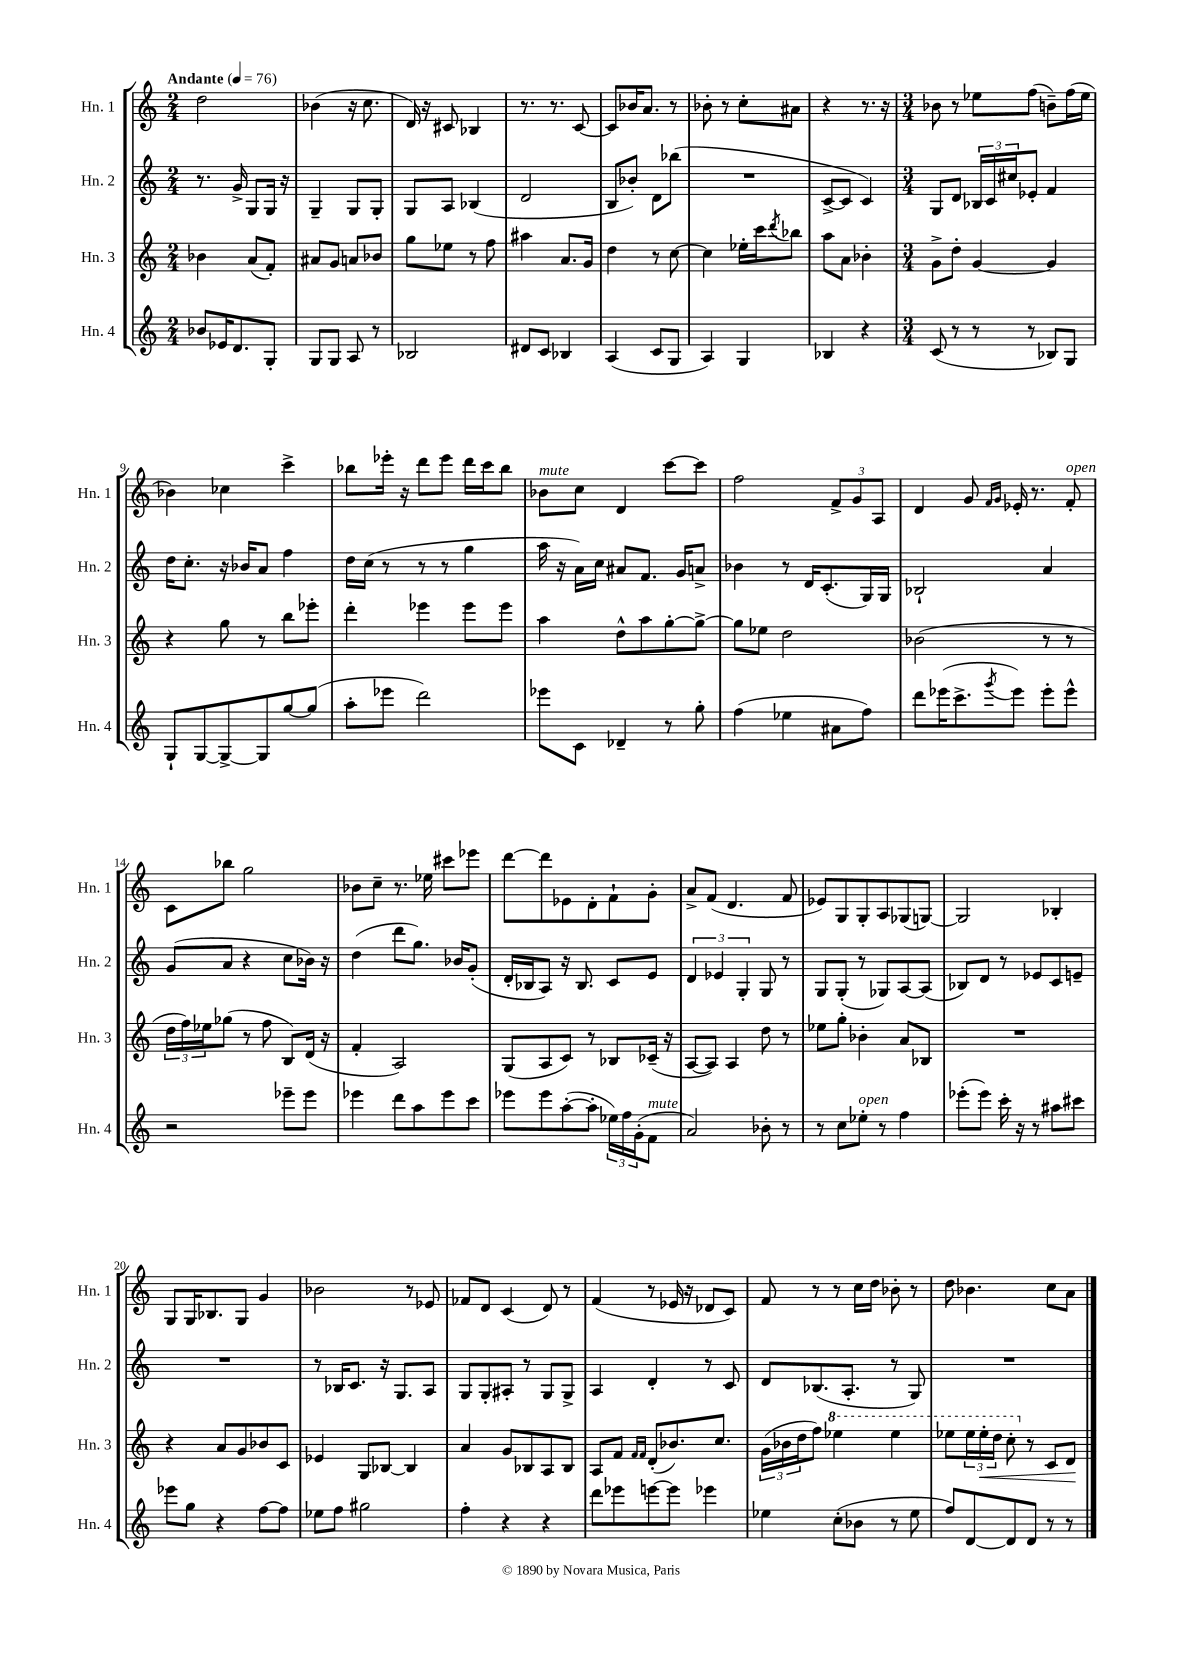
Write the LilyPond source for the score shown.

<<
\new StaffGroup <<
\new Staff = "s0" \with { instrumentName = "Hn. 1" shortInstrumentName = "Hn. 1" } {
    \clef treble \key c \major \numericTimeSignature \time 2/4 \tempo "Andante" 4 = 76
    d''2 |
    bes'4( r16 c''8. |
    d'16) r16 cis'8 bes4 |
    r8. r8. c'8~ |
    c'8 bes'16 a'8. r8 |
    bes'8-. r8 c''8-. ais'8 |
    r4 r8. r16 |
    \numericTimeSignature \time 3/4 bes'8 r8 ees''8 f''8( b'8--) f''16( ees''16 |
    bes'4) ces''4 c'''4-> |
    bes''8 ees'''16-. r16 d'''8 ees'''8 d'''16 c'''16 bes''8 |
    bes'8^\markup { \italic "mute" } c''8 d'4 c'''8~ c'''8 |
    f''2 \tuplet 3/2 { f'8-> g'8 a8 } |
    d'4 g'8 \grace { f'16 g'16 } ees'16-. r8. f'8-.^\markup { \italic "open" } |
    c'8 bes''8 g''2 |
    bes'8 c''8-- r8. ees''16 cis'''8 ees'''8 |
    d'''8~ d'''8 ees'8 d'8-. f'8-! g'8-. |
    a'8-> f'8( d'4. f'8 |
    ees'8) g8 g8-. a8 ges8( g8~) |
    g2 bes4-. |
    g8 g16 bes8. g8 g'4 |
    bes'2 r8 ees'8 |
    fes'8 d'8 c'4( d'8) r8 |
    f'4( r8 ees'16 r16 des'8 c'8) |
    f'8 r8 r8 c''16 d''16 bes'8-. r8 |
    d''8 bes'4. c''8 a'8 \bar "|." |
}
\new Staff = "s1" \with { instrumentName = "Hn. 2" shortInstrumentName = "Hn. 2" } {
    \clef treble \key c \major \numericTimeSignature \time 2/4
    r8. g'16-> g8 g16 r16 |
    g4-- g8 g8-. |
    g8 a8 bes4( |
    d'2 |
    b8 bes'8-.) d'8 bes''8( |
    R2 |
    c'8~-> c'8 c'4) |
    \numericTimeSignature \time 3/4 g8 d'8 \tuplet 3/2 { bes16 c'16 cis''16 } ees'8-. f'4 |
    d''16 c''8.-. r16 bes'16 a'8 f''4 |
    d''16 c''16( r8 r8 r8 g''4 |
    a''16 r16 a'16) c''16 ais'8 f'8. g'16 a'8-> |
    bes'4 r8 d'16 c'8.-.( g16) g16 |
    bes2-! a'4 |
    g'8( a'8 r4 c''8 bes'16) r16 |
    d''4( d'''8 g''8.) bes'16 g'8-.( |
    d'16-. bes16 a8) r16 bes8. c'8 e'8 |
    \tuplet 3/2 { d'4 ees'4 g4-. } g8 r8 |
    g8 g8-.( r8 ges8) a8~ a8( |
    bes8) d'8 r8 ees'8 c'8 e'8-- |
    R2. |
    r8 bes16 c'8. r16 g8. a8 |
    g8 g8-. ais8-. r8 g8 g8-> |
    a4 d'4-. r8 c'8 |
    d'8 bes8.( a8.-. r8 g8) |
    R2. \bar "|." |
}
\new Staff = "s2" \with { instrumentName = "Hn. 3" shortInstrumentName = "Hn. 3" } {
    \clef treble \key c \major \numericTimeSignature \time 2/4
    bes'4 a'8( f'8-.) |
    ais'8 g'8 a'8 bes'8 |
    g''8 ees''8 r8 f''8 |
    ais''4 a'8. g'16 |
    d''4 r8 c''8~ |
    c''4 ees''16-. c'''16 \acciaccatura { d'''8 } bes''8 |
    a''8 a'8 bes'4-. |
    \numericTimeSignature \time 3/4 g'8-> d''8-. g'4~ g'4 |
    r4 g''8 r8 b''8 ees'''8-. |
    d'''4-. ees'''4 ees'''8 ees'''8 |
    a''4 d''8-^ a''8 g''8~-. g''8~-> |
    g''8 ees''8 d''2 |
    bes'2( r8 r8 |
    \tuplet 3/2 { d''16 f''16) ees''16 } ges''8( r8 f''8 b8) d'16( r16 |
    f'4-. a2) |
    g8( a8 c'8) r8 bes8 ces'16--( r16 |
    a8~ a8) a4 d''8 r8 |
    ees''8 g''8-. bes'4-. a'8 bes8 |
    R2. |
    r4 a'8 g'8 bes'8 c'8 |
    ees'4 g8 bes8~ bes4 |
    a'4 g'8 bes8 a8 bes8 |
    a8 f'8 \grace { f'16 f'16 } d'8-.( bes'8.) c''8. |
    \tuplet 3/2 { g'16( bes'16 d''16 } f''8) \ottava #1 ees'''4 ees'''4 |
    ees'''8 \tuplet 3/2 { ees'''16 ees'''16-.\< d'''16 } c'''8-. \ottava #0 r8 c'8 d'8\! \bar "|." |
}
\new Staff = "s3" \with { instrumentName = "Hn. 4" shortInstrumentName = "Hn. 4" } {
    \clef treble \key c \major \numericTimeSignature \time 2/4
    bes'8 ees'16 d'8. g8-. |
    g8 g8 a8 r8 |
    bes2 |
    dis'8 c'8 bes4 |
    a4( c'8 g8 |
    a4) g4 |
    bes4 r4 |
    \numericTimeSignature \time 3/4 c'8( r8 r8 r8 bes8) g8 |
    g8-! g8~ g8~-> g8 g''8~ g''8( |
    a''8-. ees'''8 d'''2) |
    ees'''8 c'8 des'4-- r8 g''8-. |
    f''4( ees''4 ais'8 f''8) |
    d'''8 ees'''16( c'''8.-> \acciaccatura { g'''8 } ees'''8) ees'''8-. ees'''8-^ |
    r2 ees'''8-- ees'''8 |
    ees'''4 d'''8 a''8 ees'''8 c'''8 |
    ees'''8 ees'''8 a''8~-.( a''8-. \tuplet 3/2 { ees''16) f''16 g'16-.( } f'8^\markup { \italic "mute" } |
    a'2) bes'8-. r8 |
    r8 c''8 ees''8-.^\markup { \italic "open" } r8 f''4 |
    ees'''8-.( ees'''8) c'''16-. r16 r8 ais''8 cis'''8 |
    ees'''8 g''8 r4 f''8~ f''8 |
    ees''8 f''8 gis''2 |
    f''4-. r4 r4 |
    d'''8 ees'''8 e'''8~ e'''8 ees'''4 |
    ees''4 c''8-.( bes'8 r8 ees''8 |
    f''8) d'8~ d'8 d'8 r8 r8 \bar "|." |
}
>>
>>
